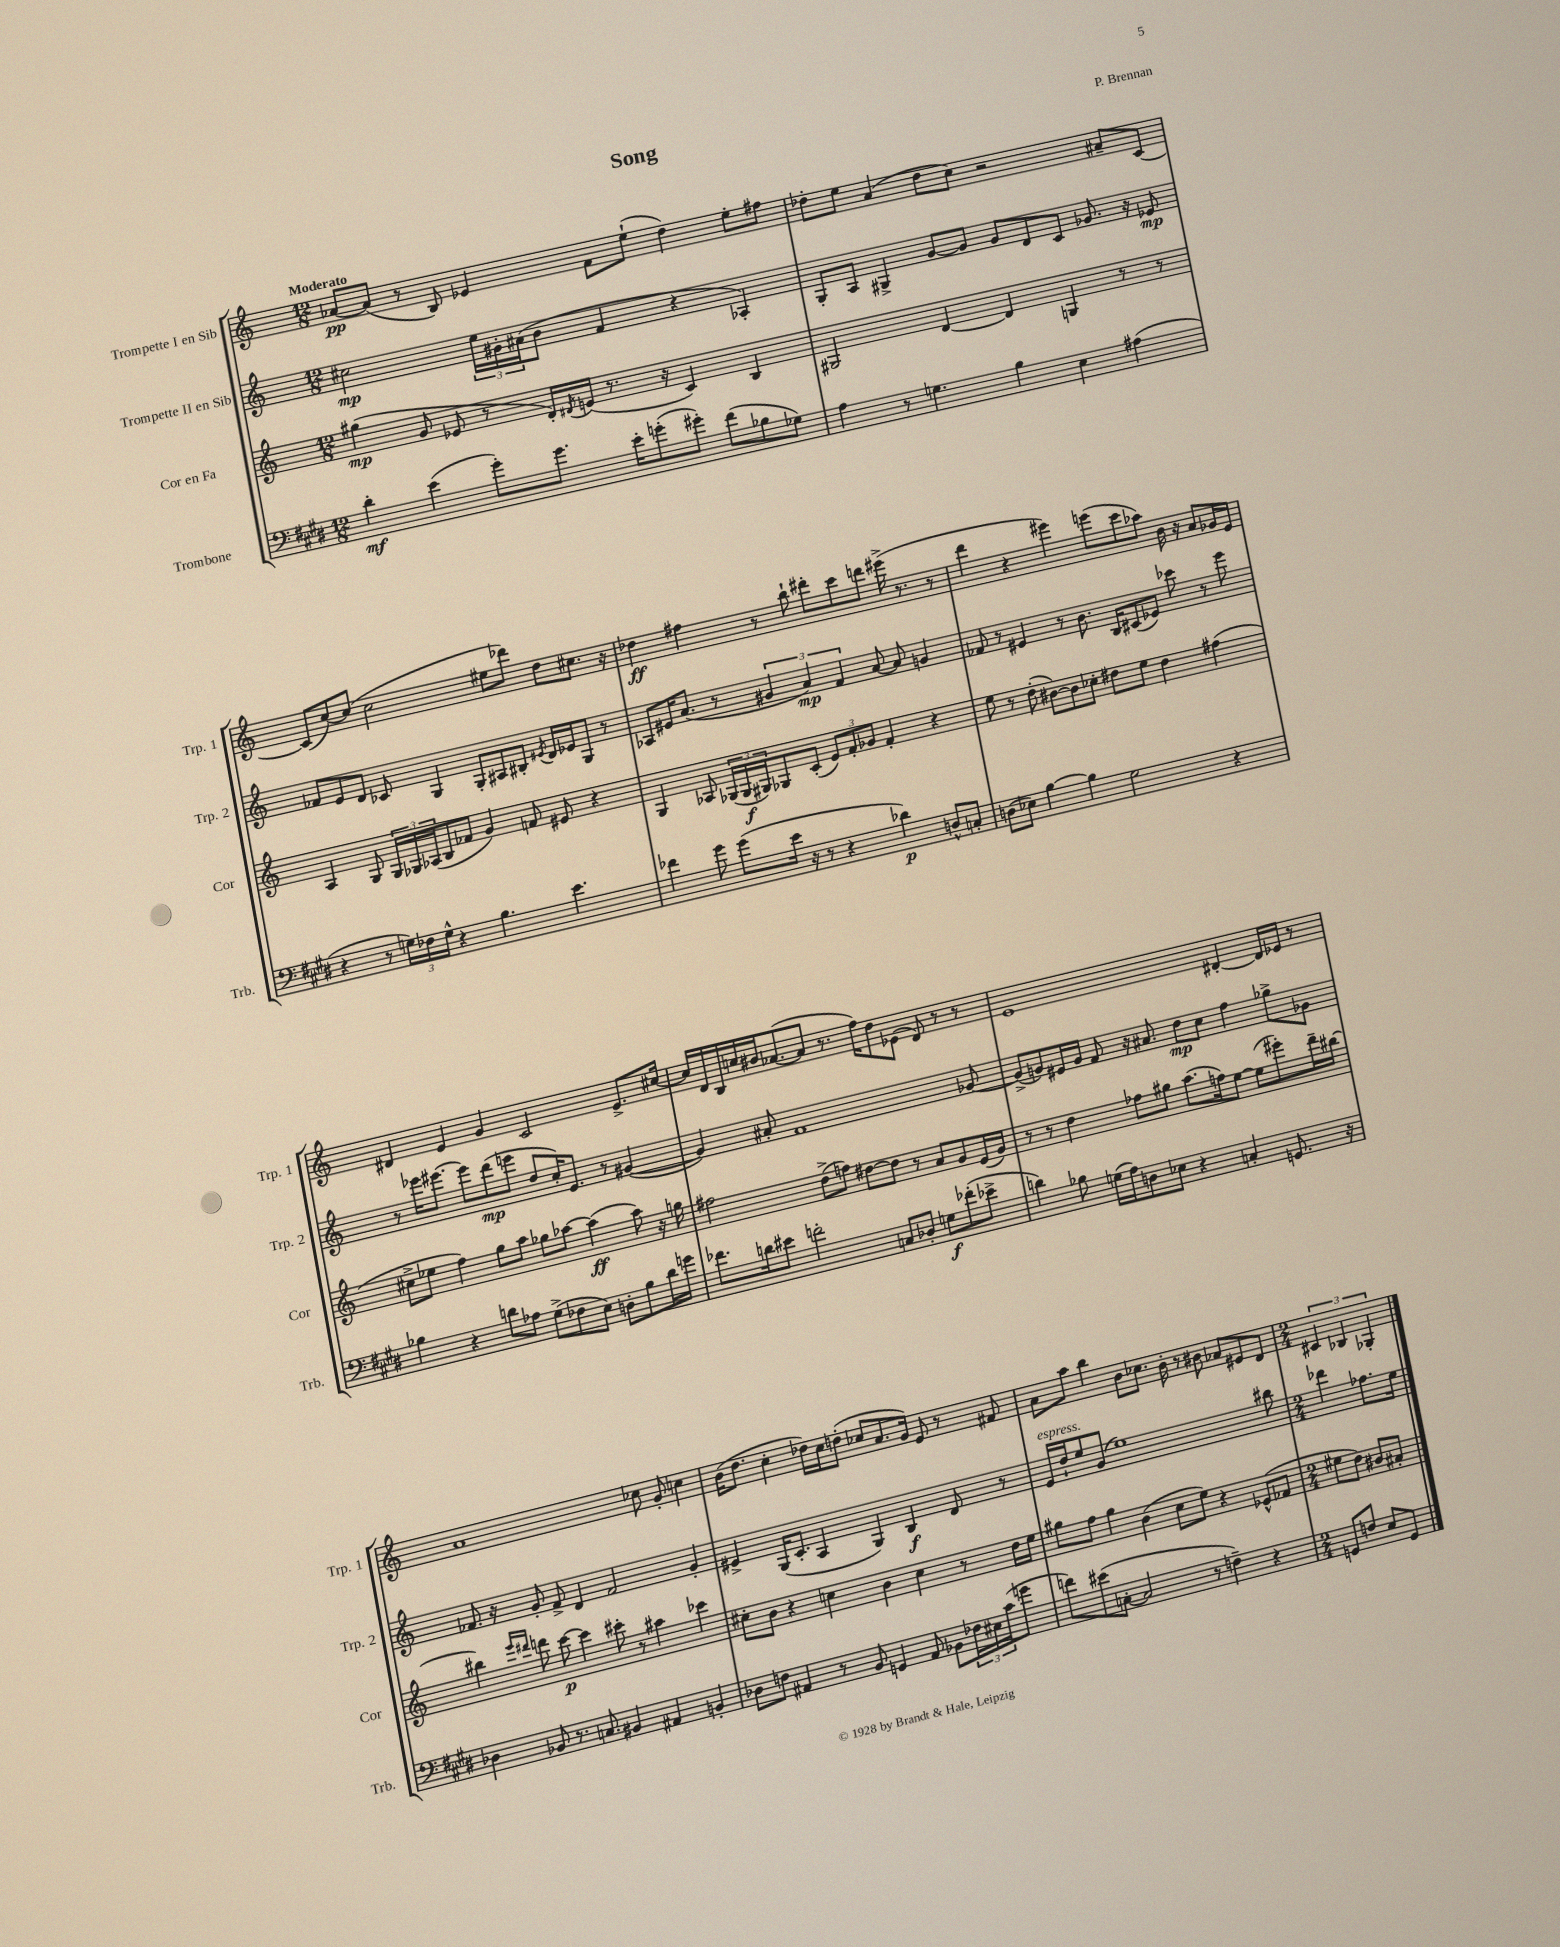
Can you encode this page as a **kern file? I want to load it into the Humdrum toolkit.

**kern	**kern	**kern	**kern
*staff4	*staff3	*staff2	*staff1
*clefF4	*clefG2	*clefG2	*clefG2
*k[f#c#g#d#]	*k[]	*k[]	*k[]
*M12/8	*M12/8	*M12/8	*M12/8
4d#'	(4gg#	2cc#	[8a-
.	.	.	(8a-]
(4e	8g	.	8r
.	8e-	.	8B)
8g#')	8r	24ee	4e-
.	.	24g#'	.
.	.	(24a#	.
8.g#	16d')	8b	.
.	8qd#	.	.
.	(16e	.	.
.	8.r	4f	8f
16e'	.	.	.
(8g'	.	.	(8ee`
.	16r	.	.
8g#')	4c)	4r	4dd)
(8f#	.	.	.
8B-	4B	4A-')	8ee'
8G-)	.	.	8ff#
=	=	=	=
4A	2G#	8G'	8dd-'
.	.	8A	8ee
8r	.	4G#^	(4a
4.G	.	.	.
.	[4d	[8g	8dd-
.	.	8g]	8cc)
4B	4d]	8g	2r
.	.	8d	.
4E	4G	8c	.
.	.	8.g-	.
(4A#	8r	.	8a#~
.	.	16r	.
.	8r	8e-	[8c
=	=	=	=
4r	4A	8f-	(8c]
.	.	8e	[8cc)
8r	8G	8d	(8cc]
24G)	24G	8c-	2cc
24F-	24G-	.	.
24G^^	(24A-	.	.
4r	8B	4G	.
.	8f-	.	.
4.B	4g)	8G'	.
.	.	8A#	8ee#
.	8f	8B#'	8ddd-)
.	.	8qe#	.
4.e	8e#	16d	8dd
.	.	16e-	.
.	4r	8G	8.cc#
.	.	8r	.
.	.	.	16r
=	=	=	=
4f-	4G	8A-	4dd-
.	.	16e#	.
.	.	(8.a	.
8g#	8A-	.	4ff#
(8g#	(24G-	8r	.
.	24G-	.	.
.	24G#)	.	.
16e	8G-	6g#	8r
16r	.	.	.
8r	(8c'	.	8bb`
.	.	6a)	.
4r	12e)	.	8ddd#'
.	12f'	6f	.
.	.	.	8ccc
.	12g-	.	.
4d-)	4f'	[8a	8ddd
.	.	8a]	(16eee#^
.	.	.	8.r
8D^^	4r	4g	.
8C'	.	.	8r
=	=	=	=
(8D	8ee	8f-	4ddd
8E-)	8r	8r	.
[4B	(8dd'	4e#	4r
.	[8b#)	.	.
4B]	8b#]	8r	4eee#)
.	8cc-'	8.b	.
2G#	8dd#	.	(8eee
.	.	16B	.
.	8ee	(8c#	8ccc
.	4dd#	8e-)	8aa-)
.	.	8ccc-	16b
.	.	.	16r
4r	(4ff#	8r	8a
.	.	8eee	16g-
.	.	.	16e
=	=	=	=
4B-	8cc#^	8r	4d#
.	8ee-	16eee-	.
.	.	[8.eee#	.
4r	4ff)	.	4e
.	.	8eee#]	.
8d	8gg	(8ddd	4g
8A-	8aa	8eee	.
(8G#^	8gg-	8dd	2c
8F-	[8aa-	16cc')	.
.	.	8.e	.
8E)	(4aa-]	.	.
8D'	.	8r	.
8B-	8aa-)	([4g#	8.e^
16d	16r	.	.
16g	16gg	.	[16cc#
=	=	=	=
8.f-	2ff#	4g#])	16cc#]
.	.	.	16d
.	.	.	16B
16d	.	.	16cc
8e#	.	8a#'	16b#
.	.	.	([8.a-
2f'	.	1f	.
.	(8dd^	.	8a-]
.	8ff)	.	8.r
.	[8dd#	.	.
.	.	.	16ff)
8C	8dd#]	.	8dd
8D-'	8r	.	(8e-
8G	8a	.	8d)
(8f-'	8g	.	8r
8e-^	(16e	[8g-	8r
.	16g)	.	.
=	=	=	=
4d)	8r	(8g-^]	1e
.	8r	8g)	.
8B-	4dd	16e#	.
.	.	16g	.
(16G	.	8f	.
16A)	.	.	.
8D	8ff-	16r	.
.	.	8.a#	.
8E-	8gg#	.	.
4r	(8.aa	8dd	.
.	.	8cc	.
.	16ff)	.	.
4C'	[8ee	4ff	[4d#'
.	(8ee]	.	.
8.GG	8eee#')	8gg-^	16d#]
.	.	.	16e-
.	16ddd~	8g-	8r
16r	[16bb#	.	.
=	=	=	=
4D-	4bb#]	8.f-	1a
.	.	16r	.
.	16qqeee	.	.
.	16qqddd#	.	.
8BB-	8ddd	8g'	.
8.r	[8ccc	8f-^	.
.	4ccc]	4d	.
8.C	.	.	.
4BB#	8ccc#'	2f-	.
.	8r	.	.
4AA#	4aa#	.	8cc-
.	.	.	8g'
4BB'	4ccc-	4g'	4cc
=	=	=	=
8D-	8cc#'	4e#^	(16b
.	.	.	8.dd
8F	8b	.	.
4AA#	4r	(16G	4cc'
.	.	8.c'	.
8r	4cc	4A	16dd-)
.	.	.	16cc
8BB	.	.	(8dd'
4GG	4b	4G)	8cc-
.	.	.	8.a
8AA#	4cc	4B	.
.	.	.	16g)
8BB-	.	.	8e
24F-	8r	8d	8r
24E#	.	.	.
(24c#	.	.	.
8g	16dd	8r	8f#
.	16ee	.	.
=	=	=	=
8f)	8gg#	16e	8a
.	.	16dd`	.
(8e#	8ff	8ee	8aa
[8C'	4gg#	(8g	4bb
2C]	.	1ee)	.
.	(4b	.	8b
.	.	.	8.cc-
.	8cc	.	.
.	.	.	16b'
8r	8ee)	.	8r
4F~)	4r	.	8b#
.	.	.	8a-
4r	(8e-^^	.	8e#
.	8f-	8bb#	8d
=	=	=	=
*M2/4	*M2/4	*M2/4	*M2/4
8GG	8ee#	4ddd-	6c#
8F	8dd)	.	.
.	.	.	6B-
8E	8b#	8.ff-	.
.	.	.	6G-'
8GG	8a#'	.	.
.	.	16ee	.
==	==	==	==
*-	*-	*-	*-
